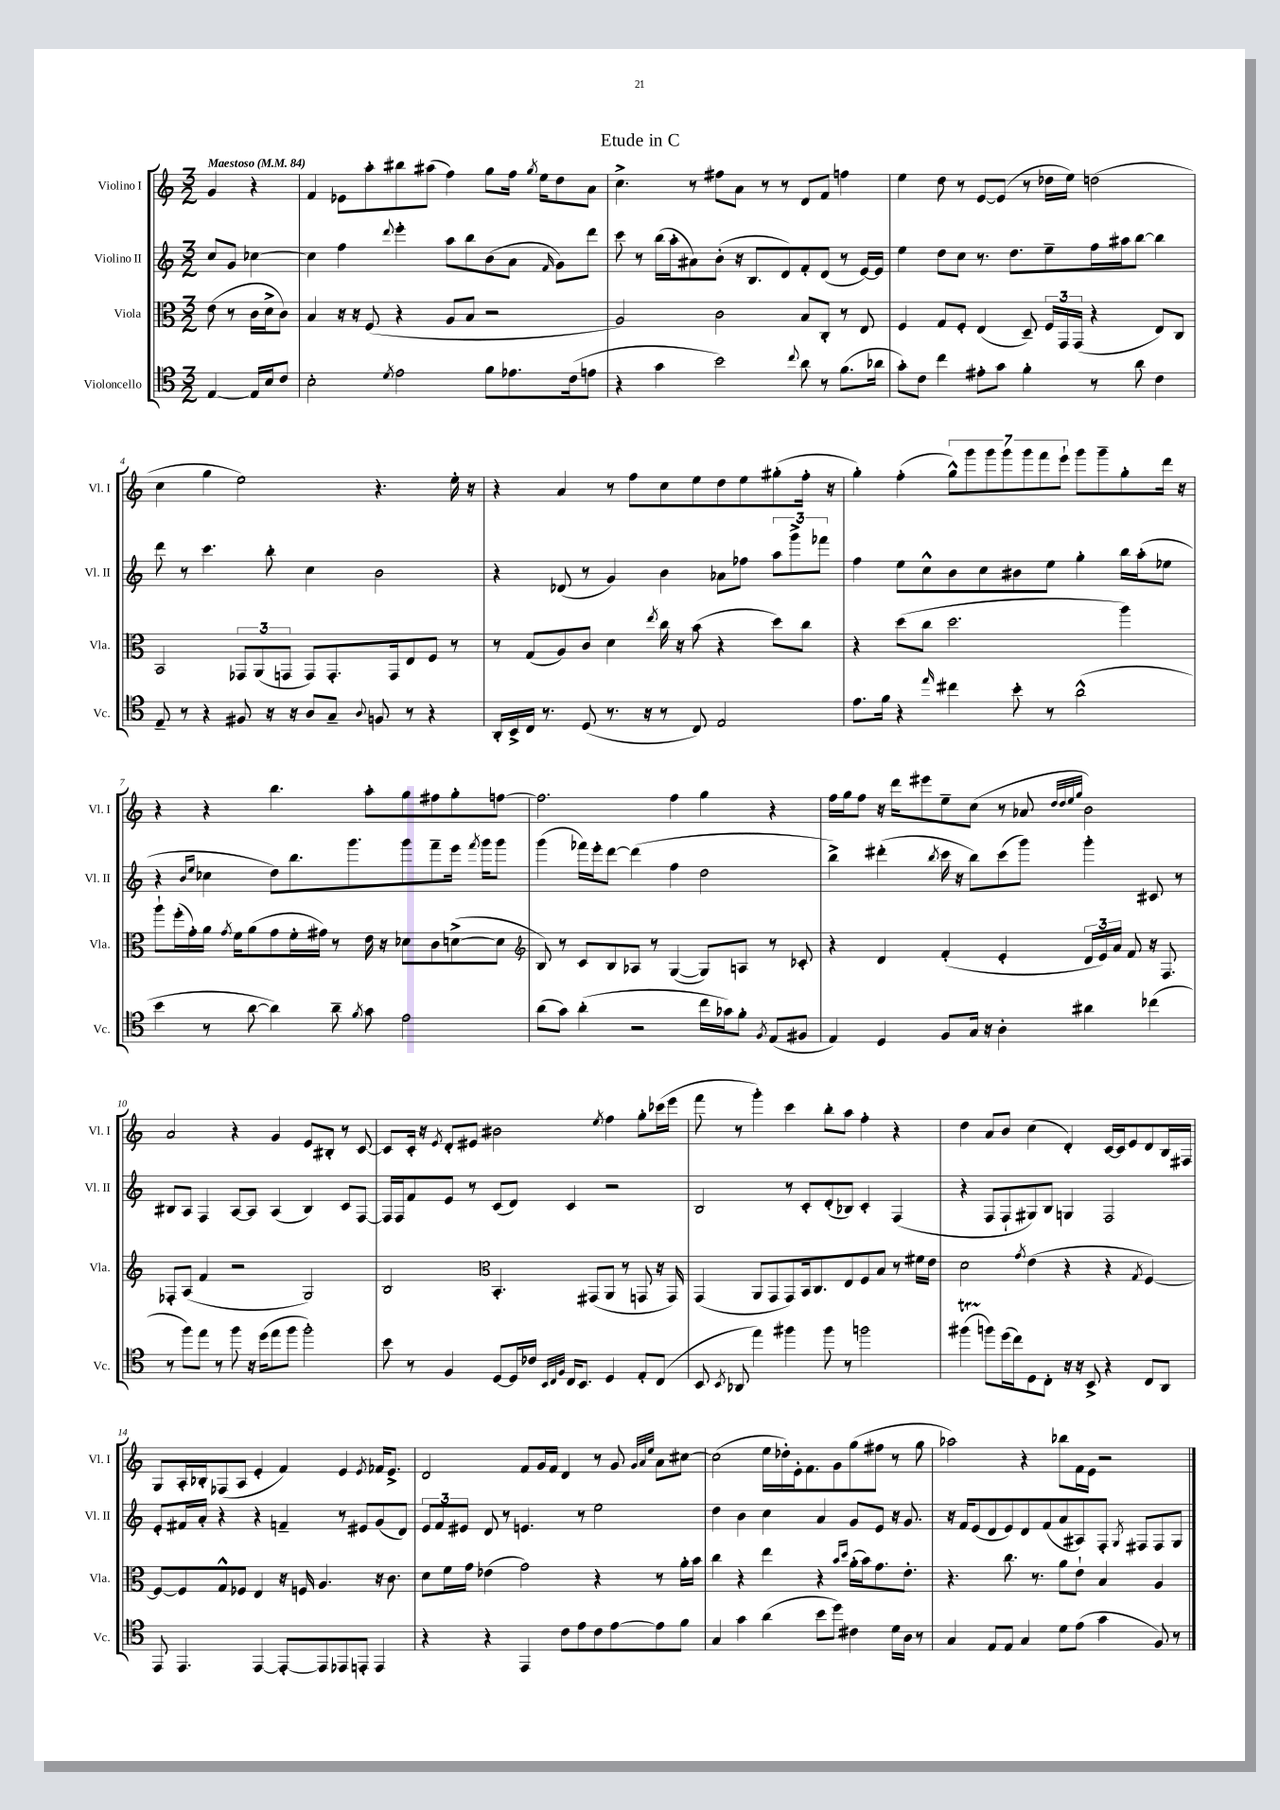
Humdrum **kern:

**kern	**kern	**kern	**kern
*staff4	*staff3	*staff2	*staff1
*clefC4	*clefC3	*clefG2	*clefG2
*k[]	*k[]	*k[]	*k[]
*M3/2	*M3/2	*M3/2	*M3/2
*MM84	*MM84	*MM84	*MM84
[4E	(8e	8cc	4g
.	8r	8g	.
16E]	16c	[4cc-	4r
16B	16d^	.	.
8c	8c)	.	.
=	=	=	=
2B'	4B	4cc-]	4f
.	16r	4ff	8e-
.	16r	.	.
.	(8F	.	8aa'
8qd	.	8qqddd	.
2e	4r	4eee'	8bb#
.	.	.	(8aa#
.	8A	8aa	4ff)
.	8B	8bb	.
8f	2r	(8b	8gg
8.e-	.	8a	16ff
.	.	.	8qgg
.	.	.	16ee
.	.	16qqf	.
.	.	8g)	8dd
(16c	.	.	.
8e	.	8ddd	8a
=	=	=	=
4r	2A)	8ccc	4.cc^
.	.	8r	.
4g	.	(16bb	.
.	.	16aa'	.
.	.	8a#)	8r
2b)	2c	(8b'	8ff#
.	.	16r	8a
.	.	8.B	.
.	.	.	8r
.	.	8d)	8r
8qqcc	.	.	.
8a	8B	8f'	8d
8r	8C'	(8d	8f
(8.f	8r	8r	4ff
.	8E	[16e)	.
16a-	.	16e]	.
=	=	=	=
8g')	4F	4ee	4ee
8c	.	.	.
4cc	8G	8dd	8dd
.	8F'	8cc	8r
8e#'	(4E	8.r	[8e
8g	.	.	(8e]
.	.	8.dd	.
4f'	8D~)	.	8r
.	24F	8ee~	16dd-
.	24GG	.	.
.	.	.	16ee)
.	(24GG	.	.
8r	4r	16ff	(2dd
.	.	16aa#	.
8a	.	[8bb	.
4c	8E)	4bb]	.
.	8C	.	.
=	=	=	=
8E~	2BB	8ddd	4cc
8r	.	8r	.
4r	.	4.ccc	4gg
8F#	12GG-	.	2ee)
.	(12AA	.	.
16r	.	8bb'	.
.	12GG	.	.
16r	.	.	.
8A	8GG)	4cc	.
8G~	8.GG'	.	.
8qqA	.	.	.
8F	.	2b	4.r
.	16GG	.	.
8r	8E	.	.
4r	8F	.	.
.	8r	.	16ee'
.	.	.	16r
=	=	=	=
16AA'	8r	4r	4r
16BB^	.	.	.
16C	(8G	.	.
8.r	.	.	.
.	8A)	(8d-	4a
(8D	8c	8r	.
8.r	4d	4g)	8r
.	.	.	8ff
16r	.	.	.
.	8qee	.	.
8r	16cc	4b	8cc
.	16r	.	.
8C)	(8b	.	8ee
2E	4r	8a-	8dd
.	.	8ff-	8ee
.	8dd)	12aa	(8gg#'
.	.	12ggg^	.
.	8cc	.	16ff'
.	.	12fff-	.
.	.	.	16r
=	=	=	=
8.e	4r	4ff	4gg')
16f	.	.	.
4r	(8dd	8ee	(4ff'
.	8cc	8cc^^	.
16qqee	.	.	.
4cc#	2.dd	8b	14gg^^)
.	.	.	14ggg
.	.	8cc	.
.	.	.	14ggg
.	.	.	14ggg
8b'	.	8b#	.
.	.	.	14ggg
.	.	.	14fff
8r	.	8ee	.
.	.	.	14eee`
(2a^^	.	4gg'	8ggg
.	.	.	8ggg~
.	4aa)	16bb	8gg'
.	.	(16aa'	.
.	.	8ee-	16ddd
.	.	.	16r
=	=	=	=
4b	8aa`	4r	4r
.	(16ff'	.	.
.	16g')	.	.
.	.	16qqb	.
.	.	16qqee	.
8r	16a	4cc-	4r
.	8qg	.	.
.	16f	.	.
[8a	(8a	.	.
4a])	8g	8dd)	4.bb
.	16f'	8.bb	.
.	16g#)	.	.
8a~	8r	.	.
.	.	8.ggg	.
8qf	.	.	.
8g	16e	.	8aa'
.	16r	.	.
2e	8d-	8ggg	8gg
.	8c	8fff~	8ff#
.	([8d^	16eee	8gg'
.	.	8qfff	.
.	.	16ggg	.
.	8d]	8ggg	[8ff
=	=	=	=
*	*clefG2	*	*
(8a	8B)	(4ggg	2.ff]
8g)	8r	.	.
(4a'	8c	16fff-)	.
.	.	16eee'	.
.	8B	[8ddd	.
2r	8A-	(4ddd]	.
.	8r	.	.
.	([4G	4ff	4ff
16cc	8G])	2dd	4gg
16g-)	.	.	.
8f'	8A	.	.
8qF	.	.	.
(8E	8r	.	4r
8F#	8c-'	.	.
=	=	=	=
4E)	4r	4bb^)	16ff
.	.	.	16gg
.	.	.	8ff
4D	4d	(4ddd#'	16r
.	.	.	16ddd
.	.	.	8eee#
.	.	8qbb	.
8F	(4f'	16ccc	8ee~
.	.	16r	.
16G	.	8bb)	(8cc
16r	.	.	.
4A'	4e'	(8ccc	8r
.	.	8ggg)	8a-
.	.	.	32qqdd
.	.	.	32qqdd
.	.	.	32qqee
.	.	.	32qqgg
4a#	24d	4ggg'	2b)
.	24e)	.	.
.	24a	.	.
.	8f	.	.
(4cc-	16r	8c#	.
.	8.F	.	.
.	.	8r	.
=	=	=	=
8r	8F-'	8B#	2a
8ff)	(8A	8A	.
8ee	4f	4F	.
8r	.	.	.
8ff	2r	[8A	4r
16r	.	8A]	.
(16dd	.	.	.
8ee	.	(4A	4g
8ff	.	.	.
2ff')	2G)	4B#)	8e
.	.	.	8B#'
.	.	8c	8r
.	.	[8F	[8c
=	=	=	=
8b	2B	16F]	8c]
.	.	16F	.
8r	.	8f	16c'
.	.	.	16r
.	.	.	8qe
4F	.	8e	8d'
.	.	8r	8e#
*	*clefC3	*	*
[8D	4.BB'	(8c	2b#
16D]	.	8d)	.
16c-	.	.	.
32qqBB	.	.	.
32qqC	.	.	.
32qqF	.	.	.
16C	.	4c	.
8.BB	.	.	.
.	(8GG#	.	.
.	.	.	8qee
4D	8AA	2r	4ff
.	8r	.	.
8E'	8GG	.	8gg'
(8C	16r	.	(16ccc-
.	16GG)	.	16eee
=	=	=	=
8BB	(4GG	2B	8fff
8qBB	.	.	.
8AA-	.	.	8r
4ee)	8AA	.	4ggg')
.	8GG	.	.
4ff#	8GG)	8r	4ccc
.	16BB	8c'	.
.	8.C	.	.
8ff#	.	(8d'	8bb'
8r	8E	8B-)	8aa
2ff	8F	4c'	4ff'
.	8B	.	.
.	8r	(4F	4r
.	16f#	.	.
.	16e	.	.
=	=	=	=
(4ff#	2d	4r	4dd
8ff)	.	8F	8a
(16dd	.	8F`	8b
16cc)	.	.	.
.	8qg	.	.
8D	(4e	8G#)	(4cc
8C'	.	8B	.
16r	4r	4G	4d')
16r	.	.	.
8BB^	.	.	.
4r	4r	2F	[16c
.	.	.	16c]
.	.	.	8e
.	8qG	.	.
8C	[4F)	.	8d
8AA	.	.	16B
.	.	.	16F#
=	=	=	=
8EE	8F_	8e'	8G
4.EE	8F]	16f#	16A'
.	.	16a'	16B-'
.	8G^^	4r	(8F-
.	8F-	.	8A
[4EE	4E	4r	4e'
8EE'_	16r	4f~	4f)
.	16F	.	.
8EE]	4.A	.	.
8EE-	.	8r	4e
8EE'	.	8e#	.
.	.	.	8qe
4EE	16r	(8g	16f-
.	8.c	.	8.e^
.	.	8d)	.
=	=	=	=
4r	8d	12e	2d
.	.	12f	.
.	16f	.	.
.	.	12e#	.
.	16g	.	.
4r	(4e-	8d	.
.	.	8r	.
4EE	2g)	4.e	8f
.	.	.	16g
.	.	.	16f
8c	.	.	4d
8e	.	8r	.
8c	4r	2ee	8r
[8e	.	.	8g
.	.	.	32qqg
.	.	.	32qqa
.	.	.	32qqee
8e]	8r	.	8a
8f	16a'	.	[8cc#
.	16b	.	.
=	=	=	=
4G	4cc	4dd	(2cc#]
4g	4r	4b	.
(4a	4ee	4cc	16ee
.	.	.	16dd-')
.	.	.	16e'
.	.	.	8.f
8b	4r	4a	.
8dd)	.	.	8g
.	16qqb	.	.
.	16qqdd	.	.
4c#	(16a'	8g	(8gg
.	16b)	.	.
.	8.g	8e	8ff#
16d	.	16r	8r
16A	8.e'	8.g	.
8r	.	.	8gg
=	=	=	=
4G	4.r	16r	2aa-)
.	.	16f	.
.	.	(8e	.
8E	.	8d	.
8E	8.cc	8e)	.
4G	.	8d	4r
.	8.r	.	.
.	.	(8f	.
8d	8a	8a	8bb-
(8e	8e`	8A#)	16f
.	.	.	16e
4g	4B	8F'	2r
.	.	8qG	.
.	.	8F#	.
8F)	4A	8F#	.
8r	.	8G	.
==	==	==	==
*-	*-	*-	*-
